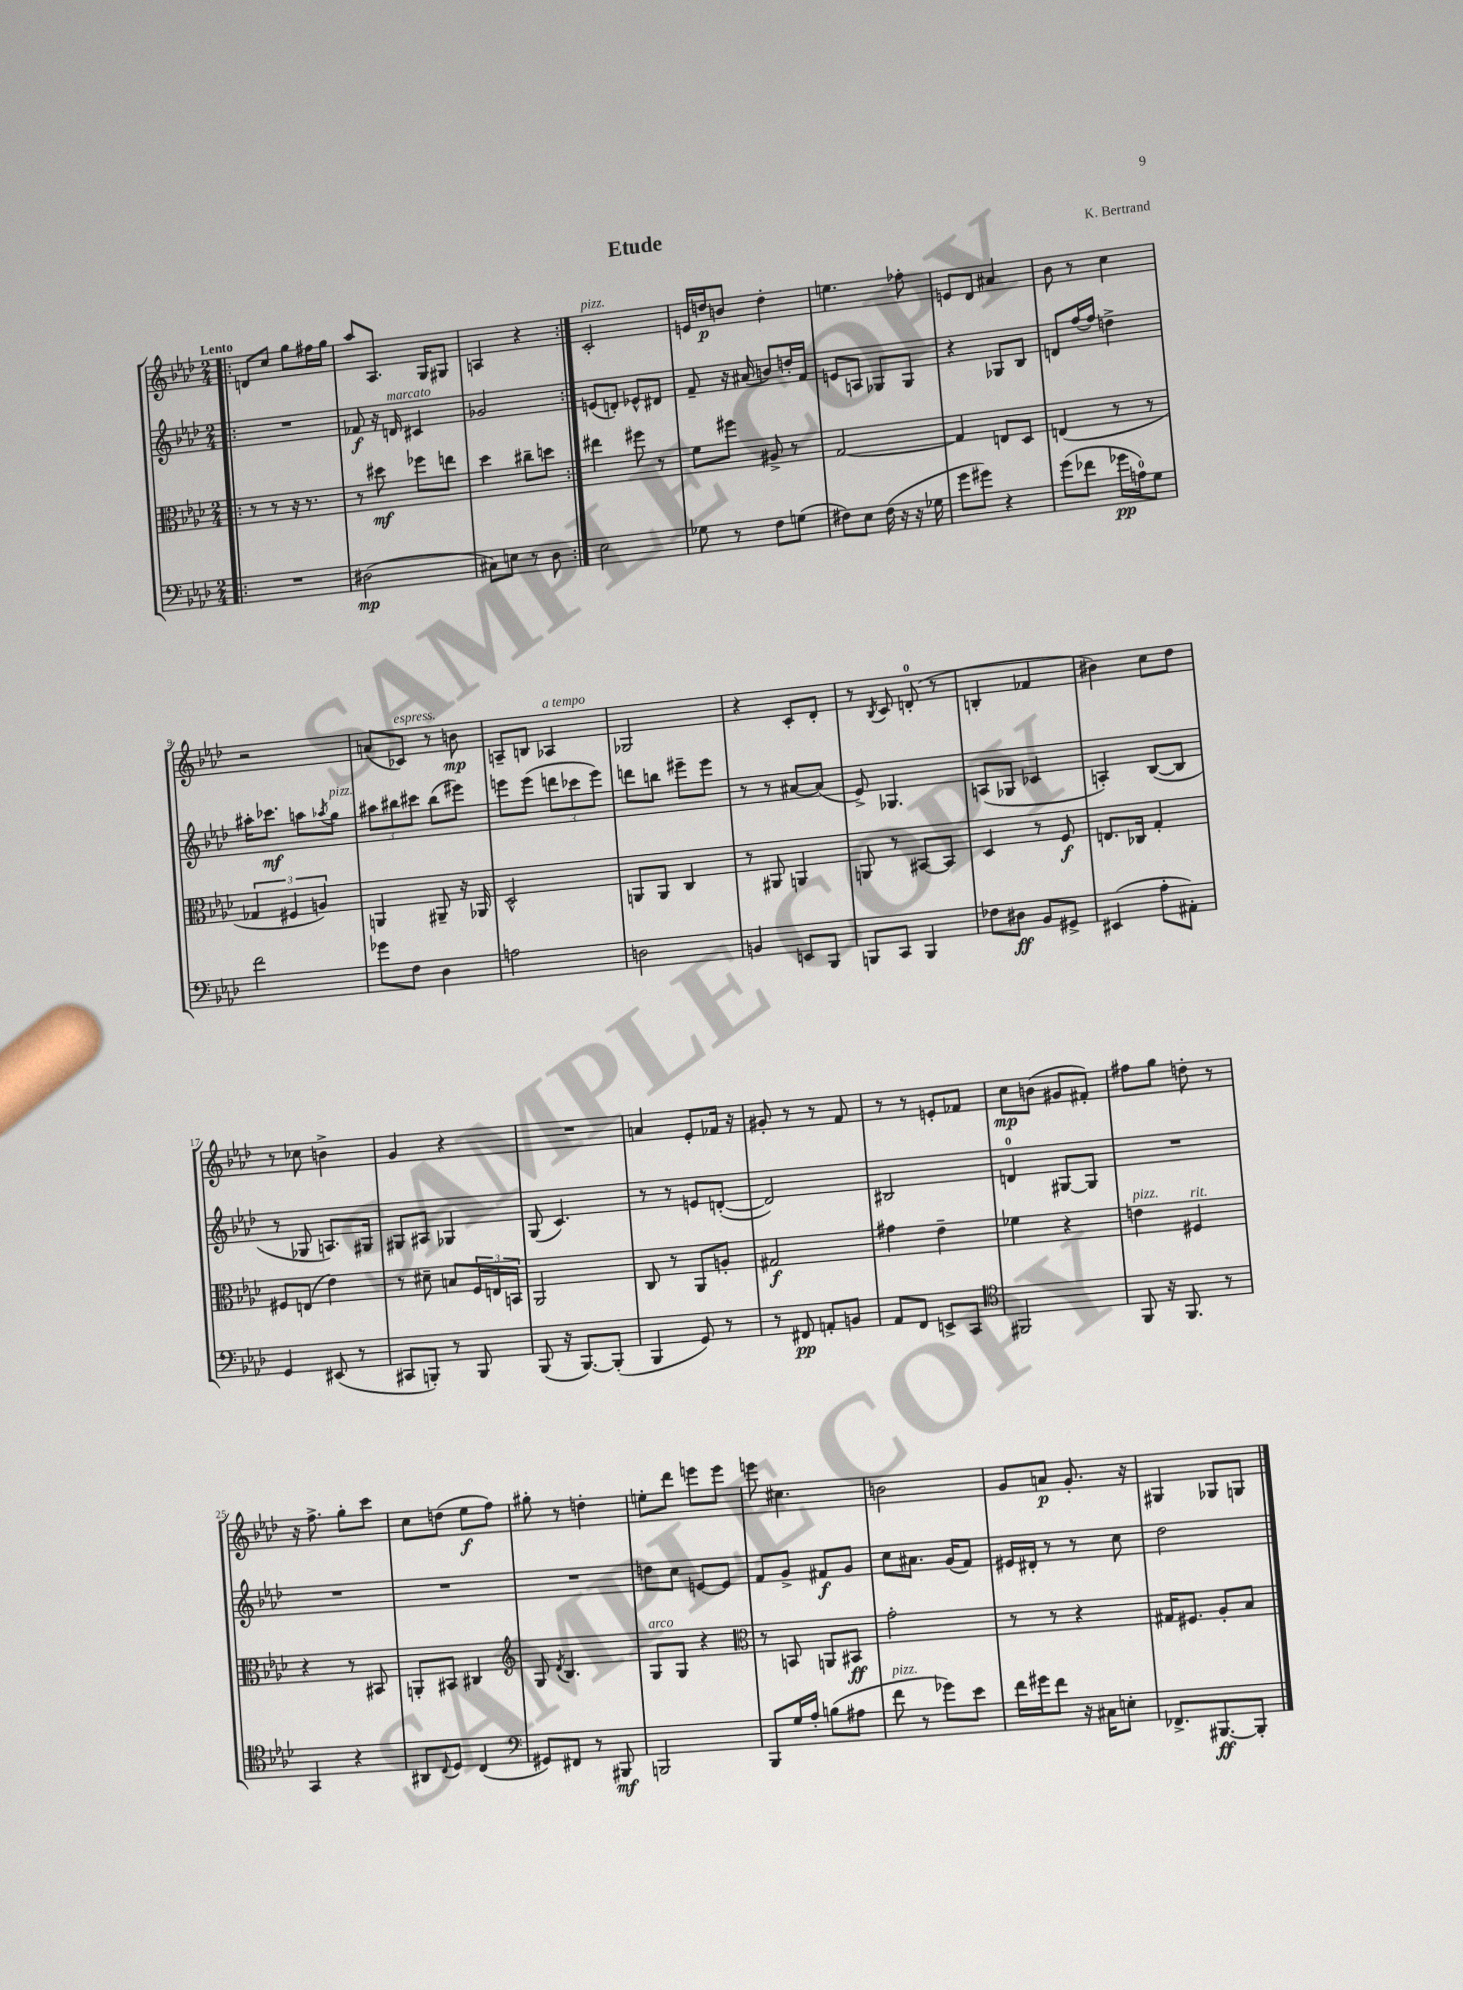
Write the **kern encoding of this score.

**kern	**dynam	**kern	**dynam	**kern	**dynam	**kern	**dynam
*part4	*part4	*part3	*part3	*part2	*part2	*part1	*part1
*staff4	*staff4	*staff3	*staff3	*staff2	*staff2	*staff1	*staff1
*clefF4	*	*clefC3	*	*clefG2	*	*clefG2	*
*k[b-e-a-d-]	*	*k[b-e-a-d-]	*	*k[b-e-a-d-]	*	*k[b-e-a-d-]	*
*M2/4	*	*M2/4	*	*M2/4	*	*M2/4	*
=1!|:	=1!|:	=1!|:	=1!|:	=1!|:	=1!|:	=1!|:	=1!|:
!	!	!	!	!	!	!LO:TX:a:B:t=Lento	!
2r	.	8r	.	2r	.	8dn/L	.
.	.	8r	.	.	.	8cc/J	.
.	.	16r	.	.	.	8gg\L	.
.	.	8.r	.	.	.	.	.
.	.	.	.	.	.	16ff#X\L	.
.	.	.	.	.	.	16gg\JJ	.
=2	=2	=2	=2	=2	=2	=2	=2
(2D#X\	mp	8r	.	8f-X/	f	8aa-/L	.
.	.	8dd#X\	mf	16r	.	8.A-/J	.
!	!	!	!	!LO:TX:a:i:t=marcato	!	!	!
.	.	.	.	16dn/	.	.	.
.	.	8ff-X\L	.	4c#X/	.	.	.
.	.	.	.	.	.	16G/KL	.
.	.	8een\J	.	.	.	8G#X/J	.
=3	=3	=3	=3	=3	=3	=3	=3
8C#X\L)	.	4dd-\	.	2g-X/	.	4An/	.
8En\J	.	.	.	.	.	.	.
8r	.	8cc#X~\L	.	.	.	4r	.
8D-\	.	8ddn\J	.	.	.	.	.
=4:|!	=4:|!	=4:|!	=4:|!	=4:|!	=4:|!	=4:|!	=4:|!
!	!	!	!	!	!	!LO:TX:a:i:t=pizz.	!
2E-\	.	4ee#X\	.	(8en/L	.	2c'/	.
.	.	.	.	8dn'/J)	.	.	.
.	.	8ff#X\	.	8e-X^^/L	.	.	.
.	.	8r	.	8d#X/J	.	.	.
=5	=5	=5	=5	=5	=5	=5	=5
8G-X\	.	8f\L	.	8f~/	.	16en/LL	.
.	.	.	.	.	.	16ddn/J	p
8r	.	8ff#X\J	.	16r	.	8bn/J	.
.	.	.	.	(16a#X/	.	.	.
8F\L	.	8A#X^/	.	8bn/L)	.	4dd'\	.
(8Gn\J	.	8r	.	16ddn'/L	.	.	.
.	.	.	.	16f/JJ	.	.	.
=6	=6	=6	=6	=6	=6	=6	=6
8F#X\L)	.	[2G/	.	8en/L	.	4.een\	.
8E-\J	.	.	.	8An/J	.	.	.
(16F#\	.	.	.	8G-X/L	.	.	.
16r	.	.	.	.	.	.	.
16r	.	.	.	8G-/J	.	8ff-X'\	.
16G-X\	.	.	.	.	.	.	.
=7	=7	=7	=7	=7	=7	=7	=7
8g\L	.	4G/]	.	4r	.	8en/L	.
8g#X\J)	.	.	.	.	.	8d-/J	.
4r	.	8En/L	.	8G-X/L	.	4a#X/	.
.	.	8D-/J	.	8B-/J	.	.	.
=8	=8	=8	=8	=8	=8	=8	=8
(8g\L	.	(4En/	.	8dn/L	.	8b-\	.
8f-X\J	.	.	.	[16ff/L	.	8r	.
.	.	.	.	16ff/JJ]	.	.	.
16g-X\LL	pp	8r	.	4ddn^\	.	4cc\	.
16An\J)	.	.	.	.	.	.	.
8G\J	.	8r	.	.	.	.	.
!!LO:LB:g=z
=9	=9	=9	=9	=9	=9	=9	=9
2f\	.	6G-X/	.	16aa#X'\KL	.	2r	.
.	.	.	.	8.ccc-X\J	mf	.	.
.	.	6F#X/	.	.	.	.	.
.	.	.	.	8aan\L	.	.	.
.	.	6An/)	.	.	.	.	.
.	.	.	.	8qaa-X/	.	.	.
!	!	!	!	!LO:TX:a:i:t=pizz.	!	!	!
.	.	.	.	8gg\J	.	.	.
=10	=10	=10	=10	=10	=10	=10	=10
8g-X\L	.	4AAn/	.	12aa#X\L	.	(8an/L	.
.	.	.	.	12bb#X\	.	.	.
!	!	!	!	!	!	!LO:TX:a:i:t=espress.	!
8F\J	.	.	.	.	.	8c-X/J)	.
.	.	.	.	12ccc#X\J	.	.	.
4D-\	.	8AA#X~/	.	(8bb#\L	.	8r	.
.	.	16r	.	8eee#X\J)	.	8bn\	mp
.	.	16AA-X/	.	.	.	.	.
=11	=11	=11	=11	=11	=11	=11	=11
2An\	.	2D-^^/	.	8eeen\L	.	8An~/L	.
.	.	.	.	(8eee\J	.	8Bn/J	.
!	!	!	!	!	!	!LO:TX:a:i:t=a tempo	!
.	.	.	.	12dddn\L	.	4A-X/	.
.	.	.	.	12ccc-X\	.	.	.
.	.	.	.	12eee\J)	.	.	.
=12	=12	=12	=12	=12	=12	=12	=12
2Dn\	.	8AAn/L	.	8dddn\L	.	2G-X/	.
.	.	8AA/J	.	8bbn\J	.	.	.
.	.	4C/	.	8eee#X~\L	.	.	.
.	.	.	.	8eee#\J	.	.	.
=13	=13	=13	=13	=13	=13	=13	=13
4BBn/	.	8r	.	8r	.	4r	.
.	.	8AA#X/	.	8r	.	.	.
8EEn/L	.	4AAn/	.	[8a#X/L	.	8c'/L	.
8BBB-/J	.	.	.	(8a#/J]	.	8d-'/J	.
=14	=14	=14	=14	=14	=14	=14	=14
8BBBn/L	.	8AAn/	.	8e-^/)	.	8r	.
.	.	.	.	.	.	8qB-/	.
8CC/J	.	8r	.	4.G-X/	.	8c/	.
4BBB/	.	[8BB#X/L	.	.	.	(8dn'/	.
.	.	8BB#/J]	.	.	.	8r	.
=15	=15	=15	=15	=15	=15	=15	=15
8F-X\L	.	4D-/	.	(8An/L	.	4Bn'/	.
8D#X\J	ff	.	.	8G-X/J	.	.	.
8BB-/L	.	8r	.	4c-X/	.	4f-X/	.
8GG#X^/J	.	8F/	f	.	.	.	.
=16	=16	=16	=16	=16	=16	=16	=16
(4EE#X/	.	8.En/L	.	4An'/)	.	4b#X\)	.
.	.	16C-X/Jk	.	.	.	.	.
8A-'\L	.	4G'/	.	([8B-/L	.	8cc\L	.
8AA#X'\J)	.	.	.	8B-/J]	.	8dd-\J	.
!!LO:LB:g=z
=17	=17	=17	=17	=17	=17	=17	=17
4GG/	.	8F#X/L	.	8r	.	8r	.
.	.	(8En/J	.	8G-X/	.	8cc-X\	.
(8EE#X/	.	4e-\)	.	8.An/L)	.	4bn^\	.
8r	.	.	.	.	.	.	.
.	.	.	.	16G#X/Jk	.	.	.
=18	=18	=18	=18	=18	=18	=18	=18
8CC#X/L	.	8r	.	8G#X/L	.	4g/	.
8BBBn'/J)	.	8d#X~\	.	8A#X/J	.	.	.
8r	.	8Bn/L	.	4G-X/	.	4r	.
8BBB/	.	24F/L	.	.	.	.	.
.	.	24En/	.	.	.	.	.
.	.	24BBn/JJ	.	.	.	.	.
=19	=19	=19	=19	=19	=19	=19	=19
(8BBB-/	.	2AA-/	.	(8G/	.	2r	.
16r	.	.	.	4.c/)	.	.	.
[8.BBB-/L)	.	.	.	.	.	.	.
(8BBB-'/J]	.	.	.	.	.	.	.
=20	=20	=20	=20	=20	=20	=20	=20
4BBB-/	.	8C/	.	8r	.	4an/	.
.	.	8r	.	8r	.	.	.
8GG/)	.	8AA-/L	.	8en/L	.	8e-'/L	.
8r	.	8An'/J	.	([8dn'/J	.	16f-X/Jk	.
.	.	.	.	.	.	16r	.
=21	=21	=21	=21	=21	=21	=21	=21
8r	.	2G#X/	f	2d/])	.	8g#X'/	.
8FF#X/	pp	.	.	.	.	8r	.
8AAn'/L	.	.	.	.	.	8r	.
8BBn/J	.	.	.	.	.	8f/	.
=22	=22	=22	=22	=22	=22	=22	=22
8AA-/L	.	4g#X\	.	2B#X/	.	8r	.
8FF/J	.	.	.	.	.	8r	.
8EEn^/L	.	4e-~\	.	.	.	8en'/L	.
8CC/J	.	.	.	.	.	8f-X/J	.
=23	=23	=23	=23	=23	=23	=23	=23
*clefC4	*	*	*	*	*	*	*
2FF#X/	.	4f-X\	.	4dn/	.	8cc\L	mp
.	.	.	.	.	.	(8bn\J	.
.	.	4r	.	[8G#X/L	.	8g#X/L	.
.	.	.	.	8G#/J]	.	8f#X'/J)	.
=24	=24	=24	=24	=24	=24	=24	=24
!	!	!LO:TX:a:i:t=pizz.	!	!	!	!	!
8FF/	.	4en\	.	2r	.	8ff#X\L	.
16r	.	.	.	.	.	8gg\J	.
8.FF/	.	.	.	.	.	.	.
!	!	!LO:TX:a:i:t=rit.	!	!	!	!	!
.	.	4F#X/	.	.	.	8ddn'\	.
8r	.	.	.	.	.	8r	.
!!LO:LB:g=z
=25	=25	=25	=25	=25	=25	=25	=25
4GG/	.	4r	.	2r	.	16r	.
.	.	.	.	.	.	8.ff^\	.
4r	.	8r	.	.	.	8gg'\L	.
.	.	8BB#X/	.	.	.	8ccc\J	.
=26	=26	=26	=26	=26	=26	=26	=26
8AA#X/L	.	8AAn'/L	.	2r	.	8cc\L	.
8qqC/	.	.	.	.	.	.	.
8D-/J	.	8BB#X/J	.	.	.	(8ddn\J	.
(4C/	.	4C#X/	.	.	.	8ee-\L	f
.	.	.	.	.	.	8ff\J)	.
=27	=27	=27	=27	=27	=27	=27	=27
*clefF4	*	*clefG2	*	*	*	*	*
8GG#X/L)	.	8G/	.	2r	.	8gg#X'\	.
.	.	8qd-/	.	.	.	.	.
8FF#X/J	.	4.B-/	.	.	.	8r	.
8r	.	.	.	.	.	4ddn'\	.
8BBB#X/	mf	.	.	.	.	.	.
=28	=28	=28	=28	=28	=28	=28	=28
!	!	!LO:TX:a:i:t=arco	!	!	!	!	!
2BBBn/	.	8G/L	.	8ddn\L	.	8een'\L	.
.	.	8G/J	.	8cc\J	.	8ddd-\J	.
.	.	4r	.	[8en/L	.	8eeen\L	.
.	.	.	.	8e/J]	.	8eee\J	.
=29	=29	=29	=29	=29	=29	=29	=29
*	*	*clefC3	*	*	*	*	*
8BBB-/L	.	8r	.	8f/L	.	8eeen\	.
16G/L	.	8BBn/	.	8g^/J	.	4.cc#X\	.
16A-'/JJ	.	.	.	.	.	.	.
(8Bn\L	.	8AAn/L	.	8f#X/L	f	.	.
8A#X\J	.	8BB#X/J	ff	8g/J	.	.	.
=30	=30	=30	=30	=30	=30	=30	=30
!LO:TX:a:i:t=pizz.	!	!	!	!	!	!	!
8f\	.	2g'\	.	8cc\L	.	2bn\	.
8r	.	.	.	8.a#X\J	.	.	.
8g-X\L)	.	.	.	.	.	.	.
.	.	.	.	(16g/KL	.	.	.
8e-\J	.	.	.	8f/J)	.	.	.
=31	=31	=31	=31	=31	=31	=31	=31
16f\LL	.	8r	.	16e#X/LL	.	8g/L	.
16g#X\J	.	.	.	16d#X'/JJ	.	.	.
8f\J	.	8r	.	8r	.	8an/J	p
16r	.	4r	.	8r	.	8.g'/	.
16C#X\KL	.	.	.	.	.	.	.
8En'\J	.	.	.	8cc\	.	.	.
.	.	.	.	.	.	16r	.
=32	=32	=32	=32	=32	=32	=32	=32
8.FF-X^/L	.	16G#X/KL	.	2dd-\	.	4G#X/	.
.	.	8.F#X/J	.	.	.	.	.
[8.BBB#X/	ff	.	.	.	.	.	.
.	.	8A-'/L	.	.	.	8G-X/L	.
8BBB#'/J]	.	8B-/J	.	.	.	8Gn/J	.
==	==	==	==	==	==	==	==
*-	*-	*-	*-	*-	*-	*-	*-
